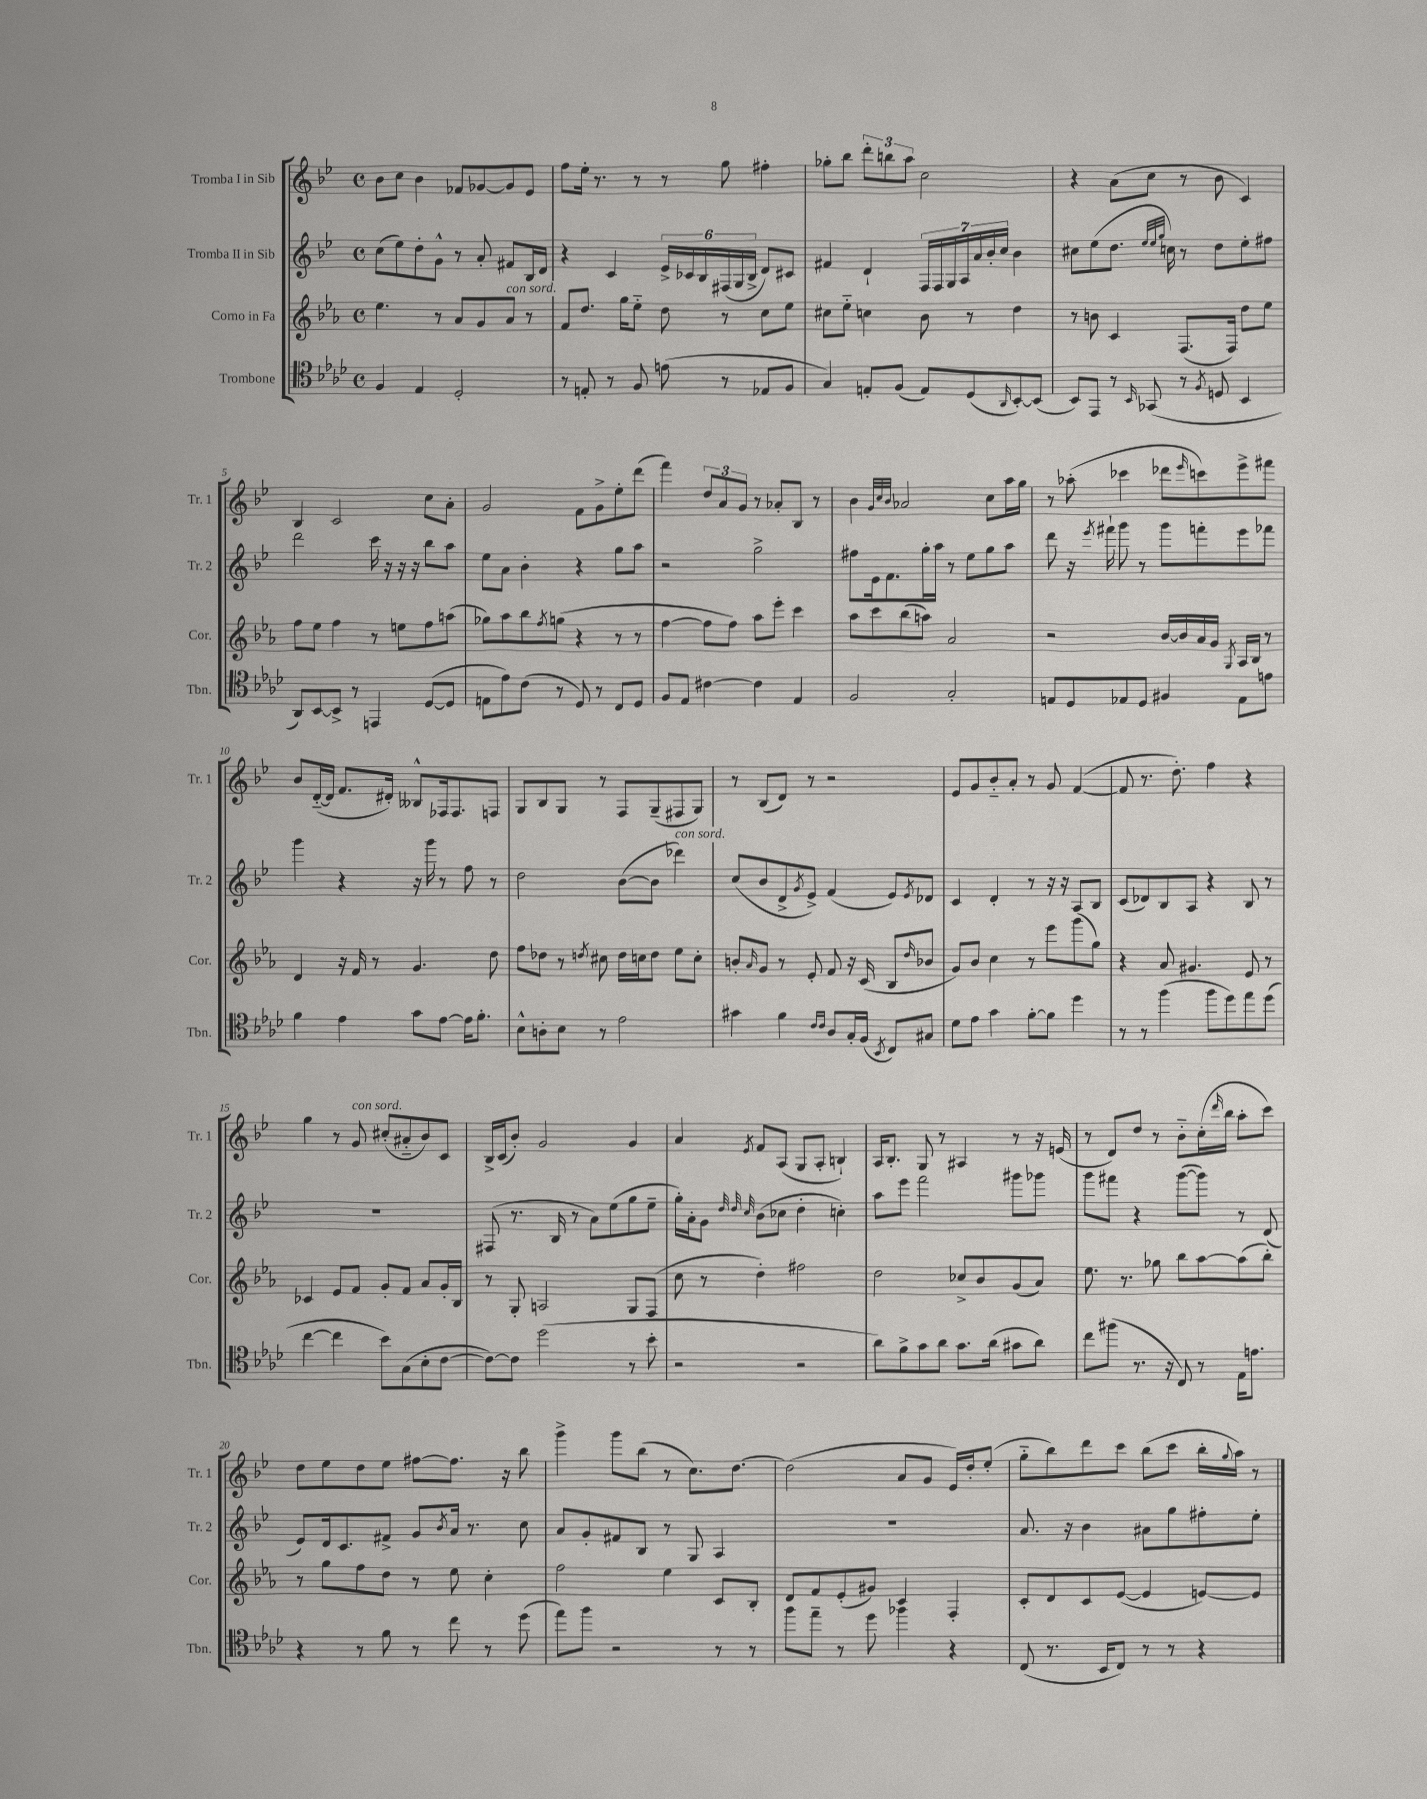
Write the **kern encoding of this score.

**kern	**kern	**kern	**kern
*staff4	*staff3	*staff2	*staff1
*clefC4	*clefG2	*clefG2	*clefG2
*k[b-e-a-d-]	*k[b-e-a-]	*k[b-e-]	*k[b-e-]
*M4/4	*M4/4	*M4/4	*M4/4
*met(c)	*met(c)	*met(c)	*met(c)
4F	4.ee-	(8cc	8b-
.	.	8ee-)	8cc
4E-	.	8dd'	4b-
.	8r	8g^^	.
2D-'	8a-	8r	8f-
.	8g	8a'	[8g-
.	8a-	8f#	8g-]
.	8r	16B-	8e-
.	.	16d	.
=	=	=	=
8r	8f	4r	8ff
8E'	8.dd	.	16ee-'
.	.	.	8.r
8r	.	4c	.
.	16gg	.	.
8F	8ee-'~	.	8r
(8e	8dd	24e-^	8r
.	.	24c-	.
.	.	24B-	.
8r	8r	(24F#	8gg
.	.	24G	.
.	.	24B-^	.
8E-	8cc	8d)	4ff#'
8F	8ee-	8c#	.
=	=	=	=
4G)	8cc#	4f#	8gg-'
.	8ee-'~	.	8bb-
8E'	4cc	4d`	12ddd'
.	.	.	12bb
(8F	.	.	.
.	.	.	12aa
8E)	8b-	28F	2cc
.	.	28F	.
.	.	28G	.
.	.	28A	.
(8D-	8r	.	.
.	.	28a	.
.	.	28b-'	.
.	.	28cc	.
16qqAA-	.	.	.
[8BB-')	4dd	4b-	.
(8BB-]	.	.	.
=	=	=	=
8BB-)	8r	8cc#	4r
8EE-	8b	(8ee-	.
8r	4c	8.dd	(8a
16qqBB-	.	.	.
(8GG-	.	.	8cc
.	.	32qqee-	.
.	.	32qqee-	.
.	.	32qqgg	.
.	.	16cc)	.
8r	(8.F	8r	8r
8qF	.	.	.
8D	.	8dd	8b-
.	16F)	.	.
4BB-	8dd	8ee-'	4c)
.	8ee-	8ff#	.
=	=	=	=
8AA-)	8ff	2ddd	4B-
[8BB-	8ee-	.	.
8BB-^]	4ff	.	2c
8r	.	.	.
4EE	8r	16ccc	.
.	.	16r	.
.	8ee	16r	.
.	.	16r	.
([8D-	8ff	8bb-	8cc
8D-]	(8aa	8aa	8a'
=	=	=	=
8E	8gg-)	8ee-	2g
8e-)	8aa-	8a	.
(8c	8bb-	4b-'	.
.	8qff	.	.
8r	(8gg	.	.
8D-)	4r	4r	8f
8r	.	.	8g^
8C	8r	8gg	8ee-'
8D-	8r	8aa	(8ddd
=	=	=	=
8F	[4ff	2r	4fff)
8E-	.	.	.
[4c#	8ff]	.	12dd
.	.	.	12a
.	8ff)	.	.
.	.	.	12g
4c#]	8aa-	2gg^	8r
.	8eee-'	.	8a-'
4E-	4ccc	.	8B-
.	.	.	8r
=	=	=	=
2F	8aa-	8ff#	4b-
.	8ccc	16e-	.
.	.	8.f	.
.	.	.	32qqg
.	.	.	32qqcc
.	.	.	32qqb-
.	(8bb-	.	2a-
.	8aa)	16gg'	.
.	.	16aa	.
2G'	2a-	8r	.
.	.	8ee-	.
.	.	8gg	8cc
.	.	8aa	16aa
.	.	.	16gg
=	=	=	=
8E	2r	8ddd	8r
8D-	.	16r	(8aa-'
.	.	8qeee-	.
.	.	16fff#`	.
8E-	.	8ggg	4ccc-
8D-	.	8r	.
4F#	[16b-	8ggg	8ddd-
.	16b-]	.	.
.	.	.	16qqeee-
.	16a-	8fff'	8ccc)
.	16g	.	.
.	8qG	.	.
8E-	16A-	8eee-	8eee-^
.	16B-	.	.
8e	8r	8fff-	8fff#
=	=	=	=
4f	4d	4ggg	8b-
.	.	.	([16d'~
.	.	.	16d]
4e-	16r	4r	8.f
.	16f	.	.
.	8r	.	.
.	.	.	16d#')
8g	4.g	16r	8B--^^
.	.	16ggg	.
[8e-	.	8r	16F-
.	.	.	8.F-
16e-]	.	8ff	.
8.f'	.	.	.
.	8dd	8r	8F
=	=	=	=
8B-^^	8ff	2dd	8G
8A'	8dd-	.	8B-
8B-	8r	.	8G
.	8qdd	.	.
8r	8cc#	.	8r
2e-	16dd	([8b-	8F
.	16cc	.	.
.	8dd	8b-]	(8G~
.	8ee-	4ddd-)	8F#
.	8cc'	.	8G)
=	=	=	=
4g#	8b'	(8cc	8r
.	16qqa-	.	.
.	8g	8b-	(8B-
4f	8r	8d^	8d)
.	.	8qg	.
.	8e-'	8e-^)	8r
16qqc	.	.	.
16qqc	.	.	.
8A-	8f	(4f	2r
16G'	16r	.	.
(16F	(16c	.	.
8qBB-	.	.	.
8C)	8B-	8e-)	.
.	16qqdd	8qe-	.
8G#	8b-	8d-	.
=	=	=	=
8d-	8g)	4c	8e-
8e-	8b-	.	8g
4g	4cc	4d'	8b-'~
.	.	.	8a'
[8f'	8r	8r	8r
8f]	8eee-	16r	8g
.	.	16r	.
4dd-	(8ggg	8A	([4f
.	8gg)	8B-	.
=	=	=	=
8r	4r	(8c	8f]
8r	.	8d-)	8.r
(4ff	8a-	8B-	.
.	.	.	8.dd')
.	4.g#	8A	.
8ff	.	4r	4ff
8dd-)	.	.	.
8ee-	8e-	8B-	4r
(8dd-	8r	8r	.
=	=	=	=
[4cc	4c-	1r	4gg
4cc]	8e-	.	8r
.	8f	.	8g
8b-)	8g'	.	(8cc#'
(8G	8f	.	8a#'~
8B-'	8a-	.	8b-)
[8c	16g'	.	8c
.	16B-	.	.
=	=	=	=
8c_)	8r	(8F#	16B-^
.	.	.	(16c
8c]	8G'	8.r	8b-')
(2dd-	2A	.	2g
.	.	16B-	.
.	.	8r	.
.	.	8a)	.
.	.	(8ee-	.
8r	8G	8gg	4g
8b-'	(8F	8ee-~	.
=	=	=	=
2r	8cc	16gg')	4a
.	.	16a'	.
.	8r	8g	.
.	.	32qqdd	.
.	.	32qqdd	.
.	.	32qqcc	8qe-
.	4dd')	(8b-	8f
.	.	8cc-	(8A
2r	2ff#	4dd'	8G
.	.	.	8A'
.	.	4cc')	4B`)
=	=	=	=
8a-)	2dd	8aa	16A
.	.	.	8.B-'
8f^	.	8eee-	.
8g	.	2fff	8G
8a-	.	.	8r
8.g	8cc-^	.	4A#
.	8b-	.	.
(16a-	.	.	.
8g#	(8g	8ggg#	8r
8a-)	8a-)	8ggg-	16r
.	.	.	(16e
=	=	=	=
8cc	8.ee-	8ggg	8r
(8ff#	.	8fff#	8d)
.	8.r	.	.
8.r	.	4r	8dd
.	8gg-	.	8r
16r	.	.	.
8C)	8bb-	([8ggg	8b-'~
8r	[8aa-	8ggg])	(16cc'
.	.	.	16qqddd
.	.	.	16bb-
16E-	(8aa-]	8r	8aa'
8.e	.	.	.
.	8bb-')	(8d	8ccc)
=	=	=	=
4r	8r	8e-)	8dd
.	8gg	16d	8ee-
.	.	8.c	.
8r	8ff	.	8dd
8f	8dd	8f#^	8ee-
8r	8r	8g	[8ff#
.	.	8qb-	.
8cc	8ee-	16a	8.ff#]
.	.	8.r	.
8r	4cc'	.	.
.	.	.	16r
(8dd-	.	8cc	8bb-
=	=	=	=
8ee-)	2ff	8a	4ggg^
8ff	.	8g'	.
2r	.	8f#	8ggg
.	.	8B-	(8bb-
.	4ee-	8r	8r
.	.	8G	8.cc)
8r	8c	4A	.
.	.	.	[8.dd
8r	8B-'	.	.
=	=	=	=
8ff	8d	1r	(2dd]
8ee-~	8f	.	.
8r	(8e-'	.	.
8dd-	8g#)	.	.
4ff-	4c	.	8a
.	.	.	8g
4r	4F'	.	16e-)
.	.	.	16dd'
.	.	.	(8ee-'
=	=	=	=
(8C	8c'	8.a	8gg'~
8.r	8d	.	8bb-)
.	.	16r	.
.	8c	4b-	8ddd
16BB-	.	.	.
8C)	([8e-	.	8ccc
8r	4e-]	8a#	(8bb-
8r	.	8gg	8ccc
4r	[8e)	8ff#'	16bb-'
.	.	.	8qqgg
.	.	.	16aa)
.	8e]	8ee-'	8r
==	==	==	==
*-	*-	*-	*-
